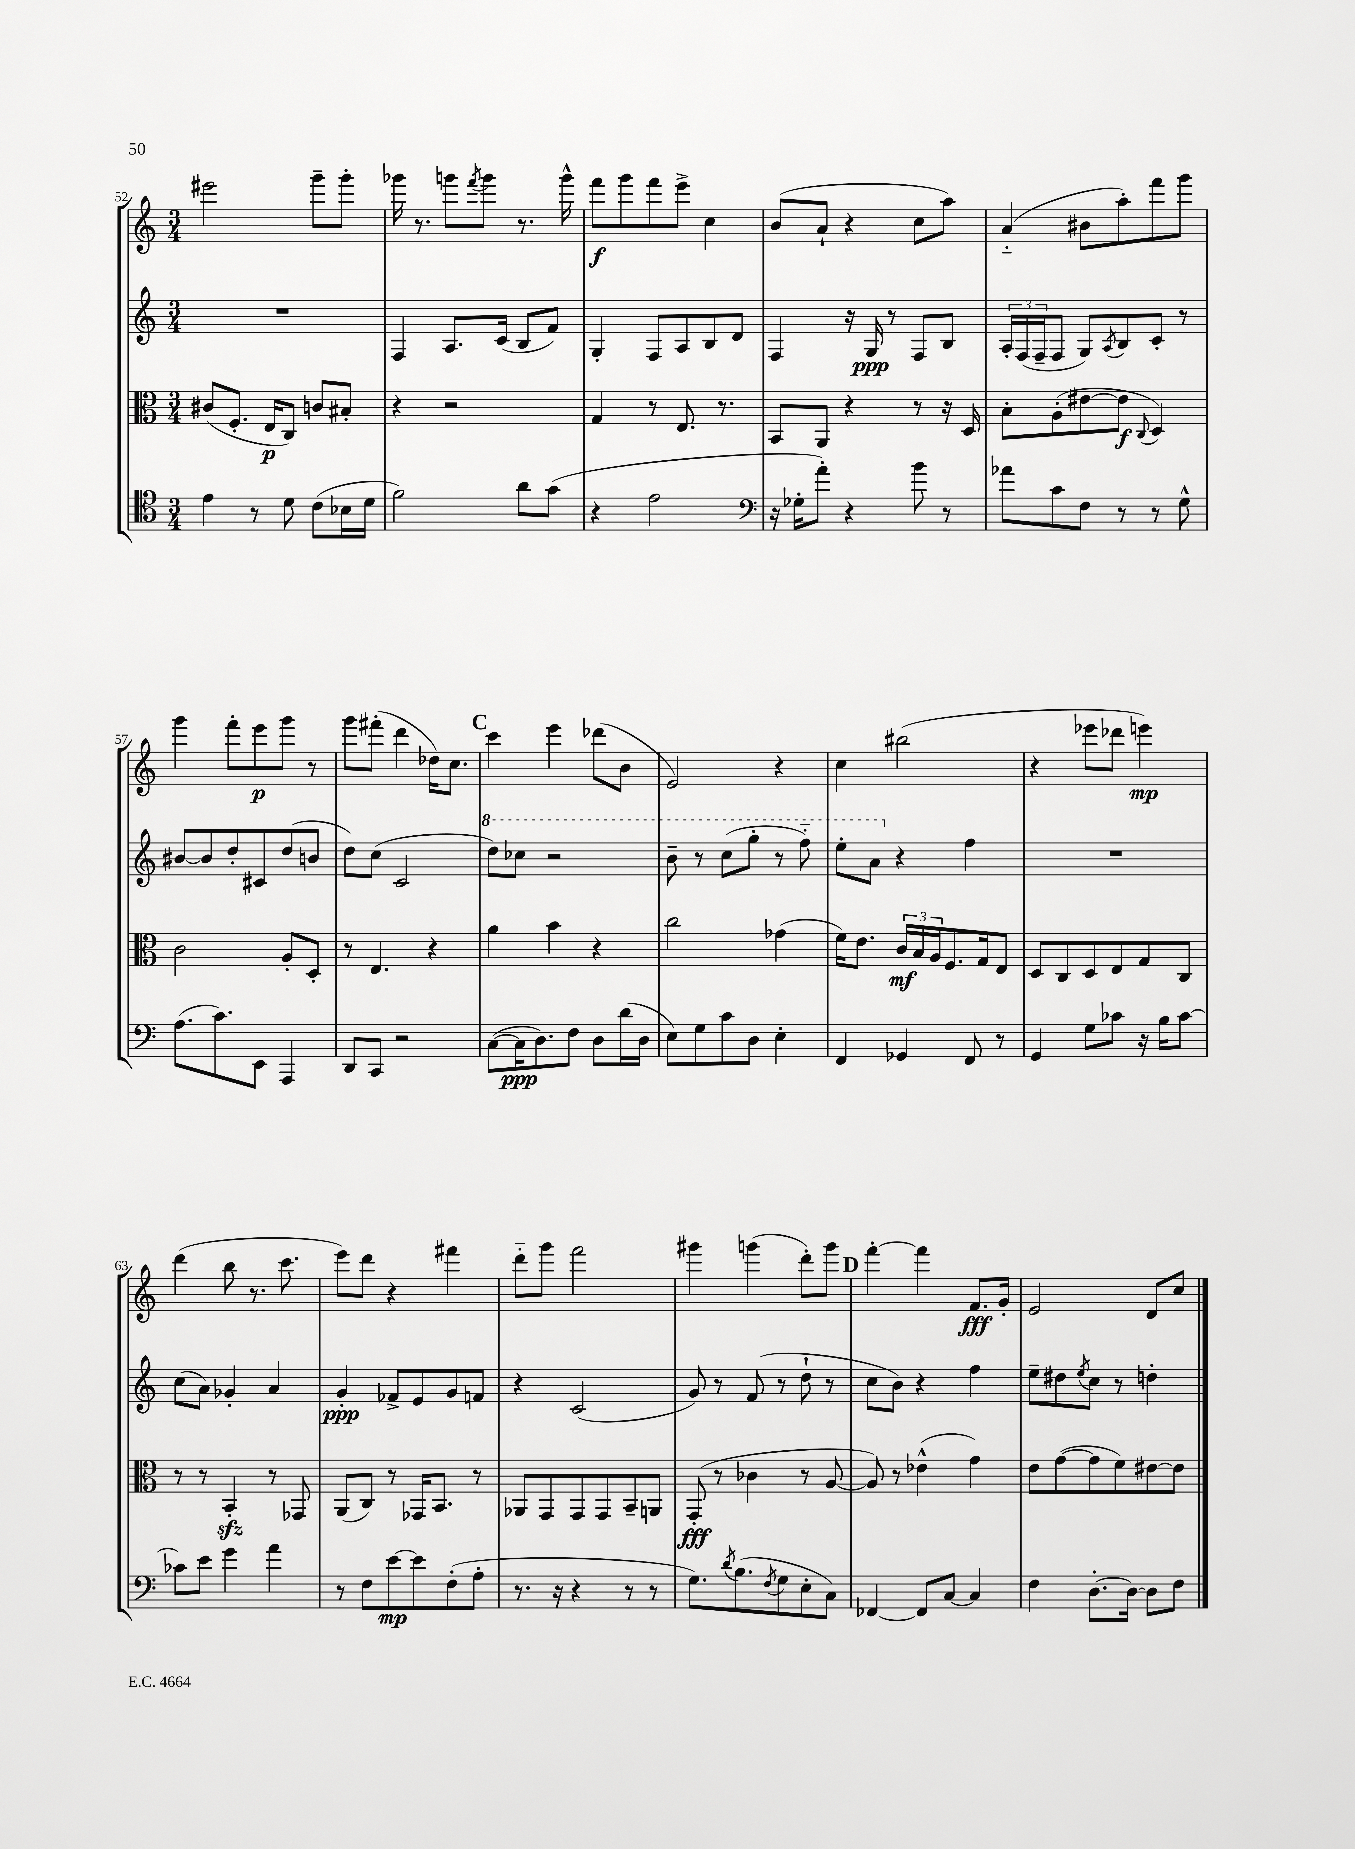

**kern	**kern	**kern	**kern
*staff4	*staff3	*staff2	*staff1
*clefC4	*clefC3	*clefG2	*clefG2
*k[]	*k[]	*k[]	*k[]
*M3/4	*M3/4	*M3/4	*M3/4
4e	(8c#	2.r	2eee#
.	8.F'	.	.
8r	.	.	.
.	16E	.	.
8d	8C)	.	.
(8c	8c	.	8ggg~
16B-	8B#'	.	8ggg'
16d	.	.	.
=	=	=	=
2f)	4r	4F	16ggg-
.	.	.	8.r
.	2r	8.A	8ggg
.	.	.	8qfff
.	.	.	8ggg
.	.	(16c	.
8a	.	8B	8.r
(8g	.	8f)	.
.	.	.	16ggg^^
=	=	=	=
4r	4G	4G'	8fff
.	.	.	8ggg
2e	8r	8F	8fff
.	8.E	8A	8eee^
.	.	8B	4cc
.	8.r	.	.
.	.	8d	.
=	=	=	=
*clefF4	*	*	*
16r	8BB	4F	(8b
16G-'	.	.	.
8a')	8AA	.	8a`
4r	4r	16r	4r
.	.	16G	.
.	.	8r	.
8b	8r	8F	8cc
8r	16r	8B	8aa)
.	16D	.	.
=	=	=	=
8a-	8B'	24A'	(4a'~
.	.	(24F	.
.	.	24F~	.
8c	(8A'	8F	.
8F	[8e#	8G)	8b#
.	.	8qA	.
8r	8e#]	8B	8aa')
.	8qqC	.	.
8r	4D)	8c'	8fff
8G^^	.	8r	8ggg
=	=	=	=
(8.A	2c	[8b#	4ggg
.	.	8b#]	.
8.c)	.	.	.
.	.	8dd'	8fff'
8EE	.	8c#	8eee
4AAA	8A'	(8dd	8ggg
.	8D'	8b	8r
=	=	=	=
8DD	8r	8dd)	8ggg
8CC	4.E	(8cc	(8fff#'
2r	.	2c	4ddd
.	4r	.	16dd-)
.	.	.	8.cc
=	=	=	=
([8C	4a	8ddd)	4ccc
16C]	.	8ccc-	.
8.D)	.	.	.
.	4b	2r	4eee
8F	.	.	.
8D	4r	.	(8ddd-
(16d	.	.	8b
16D	.	.	.
=	=	=	=
8E)	2cc	8bb~	2e)
8G	.	8r	.
8c	.	(8ccc	.
8D	.	8ggg'	.
4E'	(4g-	8r	4r
.	.	8fff'~)	.
=	=	=	=
4FF	16f)	8eee'	4cc
.	8.e	.	.
.	.	8aa	.
4GG-	24c	4r	(2bb#
.	24B	.	.
.	24A	.	.
.	8.F	.	.
8FF	.	4ff	.
.	16G	.	.
8r	8E	.	.
=	=	=	=
4GG	8D	2.r	4r
.	8C	.	.
8G	8D	.	8eee-
8c-	8E	.	8ddd-
16r	8G	.	4eee)
16B	.	.	.
[8c-	8C	.	.
=	=	=	=
8c-]	8r	(8cc	(4ddd
8e	8r	8a)	.
4g	4BB'	4g-'	8bb
.	.	.	8.r
4a	8r	4a	.
.	.	.	8.ccc
.	8GG-	.	.
=	=	=	=
8r	(8AA	4g'	8eee)
8F	8C)	.	8ddd
[8e	8r	8f-^	4r
8e]	16GG-	8e	.
.	8.BB	.	.
(8F'	.	8g	4fff#
8A'	8r	8f	.
=	=	=	=
8.r	8AA-	4r	8ddd'~
.	8GG	.	8ggg
16r	.	.	.
4r	8GG	(2c	2fff
.	8GG	.	.
8r	8BB~	.	.
8r	8AA	.	.
=	=	=	=
8.G)	(8GG'	8g)	4ggg#
.	8r	8r	.
8qd	.	.	.
(8.B	.	.	.
.	4c-	(8f	(4ggg
8qF	.	.	.
8G	.	8r	.
8E'	8r	8dd`	8ddd')
8C)	[8A	8r	8ggg
=	=	=	=
[4FF-	8A])	8cc	[4fff'
.	8r	8b)	.
8FF-]	(4e-^^	4r	4fff]
[8C	.	.	.
4C]	4g)	4ff	8.f
.	.	.	16g'
=	=	=	=
4F	8e	8ee~	2e
.	([8g	8dd#	.
.	.	8qee	.
[8.D'	8g]	8cc	.
.	8f)	8r	.
16D_	.	.	.
8D]	[8e#	4dd'	8d
8F	8e#]	.	8cc
==	==	==	==
*-	*-	*-	*-
